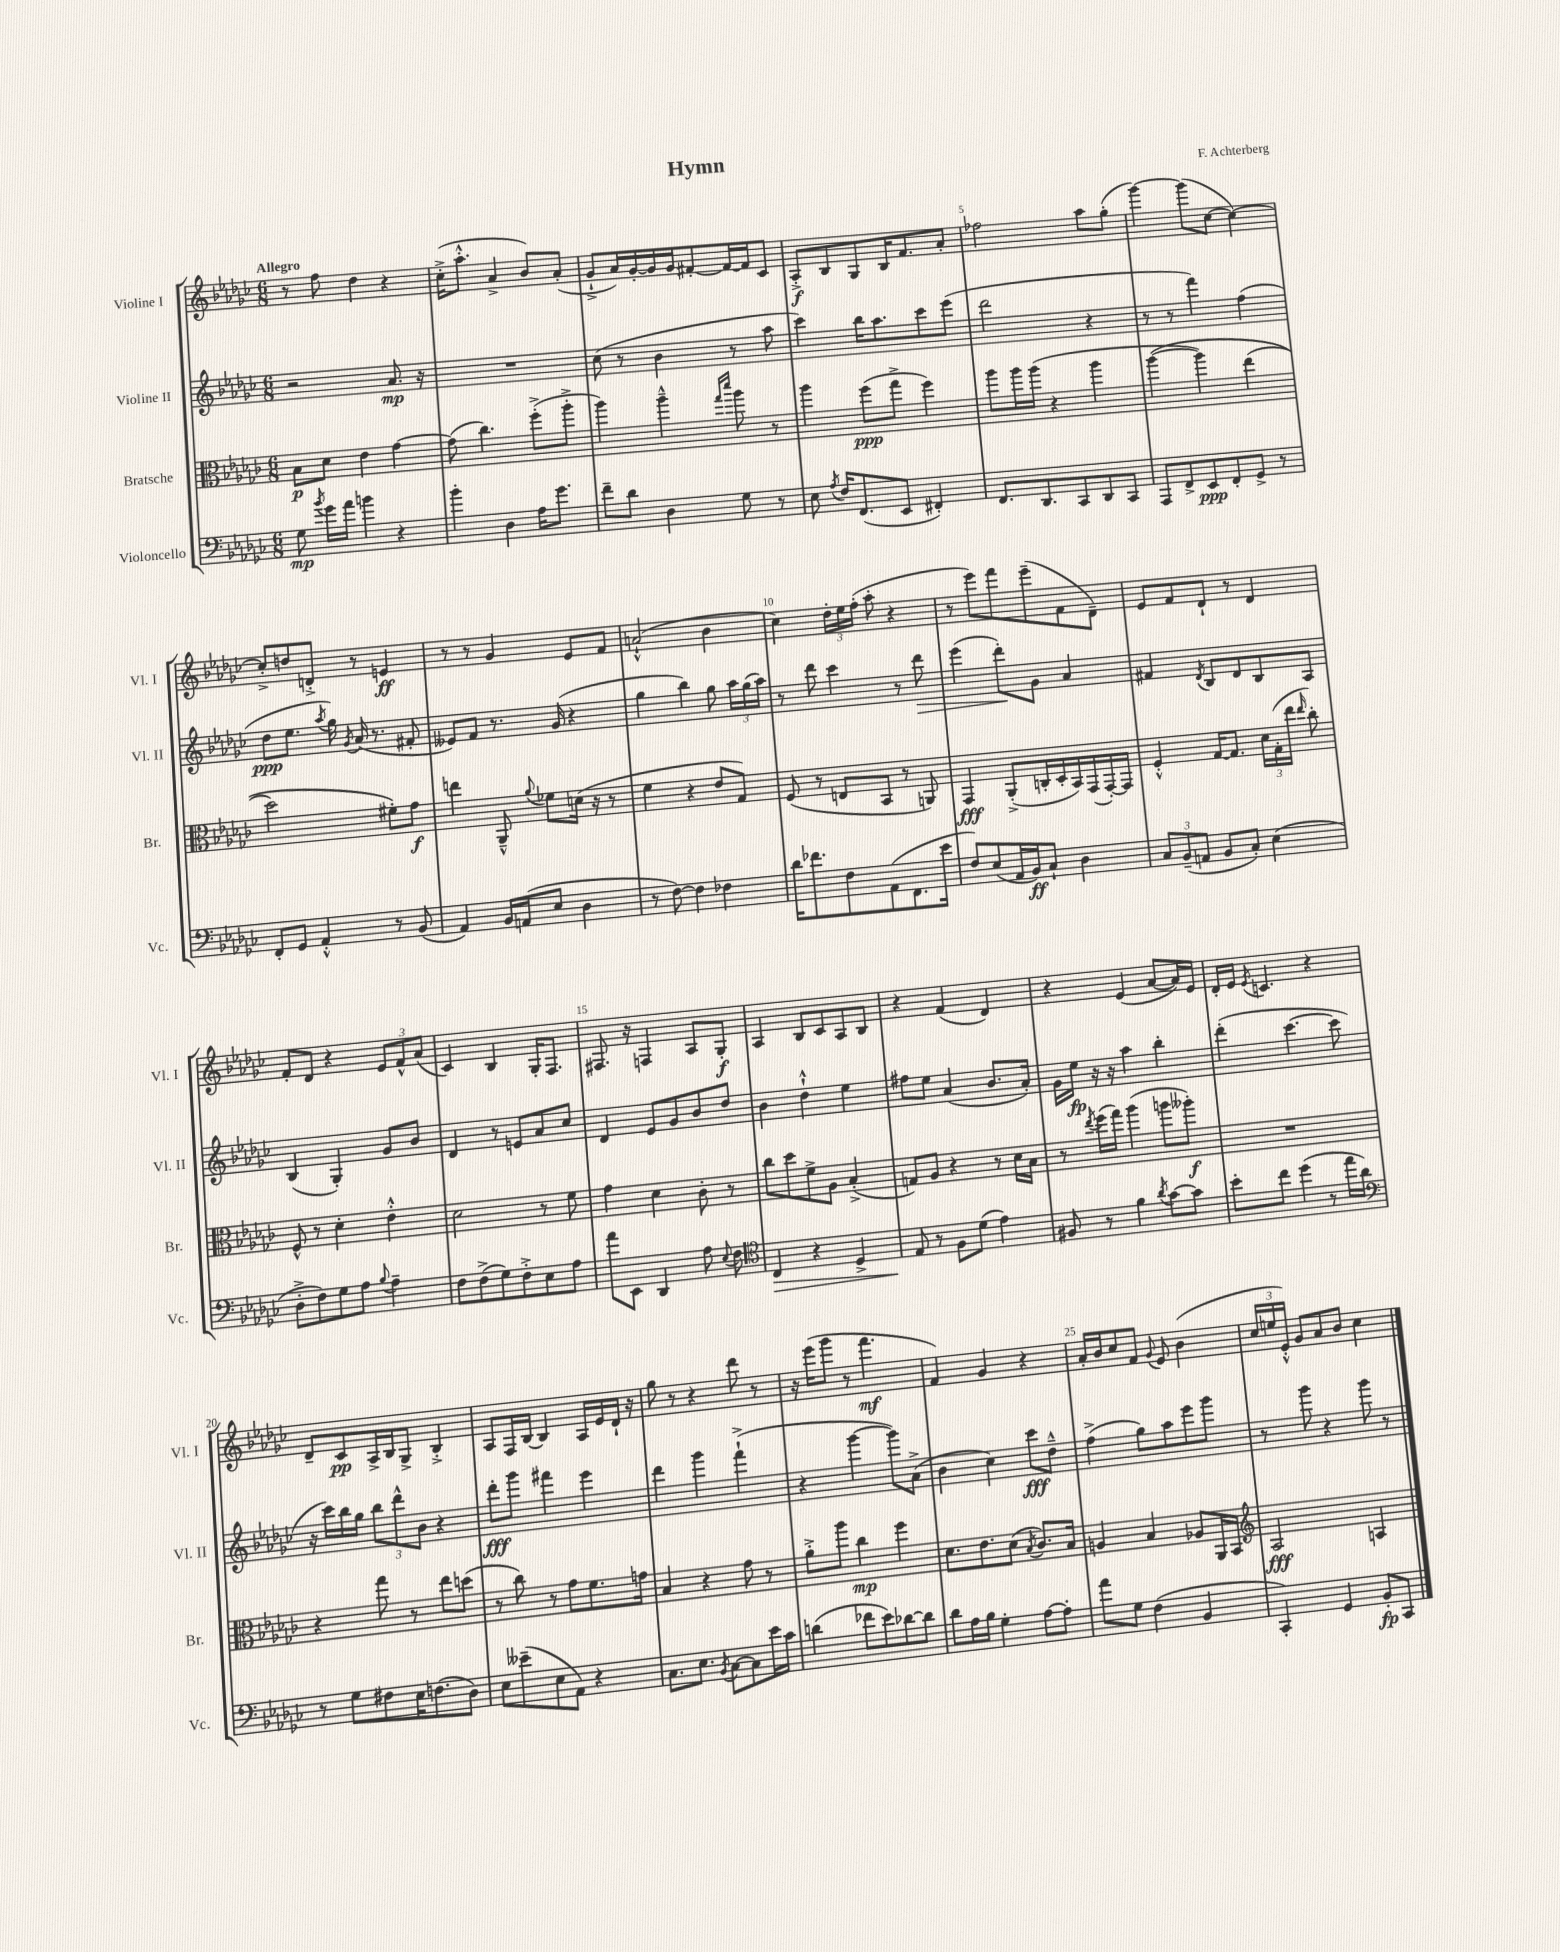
\header { title = "Hymn" composer = "F. Achterberg" }
<<
\new StaffGroup <<
\new Staff = "s0" \with { instrumentName = "Violine I" shortInstrumentName = "Vl. I" } {
    \clef treble \key ges \major \numericTimeSignature \time 6/8 \tempo "Allegro"
    \autoBeamOff r8 f''8 des''4 r4 |
    ces''16[-.->( aes''8.]-.-^ aes'4-> bes'8[) aes'8]-.( |
    ges'8[-!-> aes'16) ges'16~-. ges'16 ges'16 fis'8~-. fis'16~ fis'16 ces'8] |
    aes8[-.->\f bes8 ges8 bes16 f'8. aes'8]-. |
    fes''2 aes''8[ ges''8]-.( |
    ges'''4~) ges'''8[( ces''8]~ ces''4~) |
    ces''8[-.-> d''8 d'8]-.-> r8 e'4\ff |
    r8 r8 ges'4 ees'8[ f'8] |
    a'2-!-^( bes'4 |
    ces''4) \tuplet 3/2 { des''16[-. ees''16 f''16]-.( } aes''8-. r4 |
    r8 ees'''8[) f'''8 ees'''8--( f'8 des'8]--) |
    ees'8[ f'8 des'8]-! r8 des'4 |
    f'8[-. des'8] r4 \tuplet 3/2 { ees'8[ f'8-^ aes'8]( } |
    ces'4) bes4 ges16[-. f8.] |
    fis8. r16 f4 aes8[ ges8]-.\f |
    aes4 bes8[ ces'8 aes8 bes8] |
    r4 f'4( des'4) |
    r4 ees'4( aes'8[~ aes'16) ees'16] |
    des'16[-. ees'16] \acciaccatura { ees'8 } c'4. r4 |
    des'8[-- ces'8\pp aes16-> bes16 ges8]-> bes4-.-> |
    aes8[ f16 bes16]~ bes4 aes16[ ees'16 des'16]-! r16 |
    ges''8 r8 r4 des'''8 r8 |
    r16 ees'''16[( ges'''8] r8 f'''4.\mf |
    f'4) ges'4 r4 |
    aes'16[-. bes'16 ces''8 f'8] \appoggiatura { ges'8 } ees'8 bes'4( |
    \tuplet 3/2 { ces''16[ e''16 ees'16]-.-^) } ges'8[ aes'8 bes'8] ces''4 \bar "|." |
}
\new Staff = "s1" \with { instrumentName = "Violine II" shortInstrumentName = "Vl. II" } {
    \clef treble \key ges \major \numericTimeSignature \time 6/8
    \autoBeamOff r2 aes'8.\mp r16 |
    R2. |
    ces''8( r8 bes'4 r8 aes''8 |
    ces'''4) bes''16[ aes''8. ces'''8 ees'''8]( |
    des'''2 r4 |
    r8 r8 f'''4) f''4( |
    des''8[\ppp ees''8.] \acciaccatura { aes''8 } ges''16) \acciaccatura { ges'8 } aes'16( r8. fis'8-. |
    eeses'8[) f'8] r8. ges'16( r4 |
    ges''4 bes''4) ges''8 \tuplet 3/2 { aes''16[ ges''16( aes''16]) } |
    r8 des'''8 ces'''4 r8 des'''8\> |
    ees'''4( des'''8[-.\!) ges'8] aes'4 |
    fis'4 \acciaccatura { des'8 } bes8[ des'8 bes8 aes8] |
    bes4( ges4-.) ges'8[ bes'8] |
    des'4 r8 e'8[ aes'8 ces''8] |
    des'4 ees'8[ ges'8 bes'8 des''8] |
    bes'4 des''4-!-^ ees''4 |
    fis''8[ ees''8] aes'4( bes'8.[ aes'16]-.) |
    ges'16[ ees''16]\fp r16 r16 aes''4 bes''4-. |
    des'''4-.( ces'''4.~ ces'''8 |
    r16 ces'''16[) bes''16 ges''16] \tuplet 3/2 { bes''8[ des'''8-^ bes'8] } r4 |
    des'''8[-.\fff ges'''8] fis'''4 ees'''4 |
    des'''4 ges'''4 f'''4-!->( |
    r4 ges'''4~ ges'''8[) aes'8]->( |
    bes'4 ces''4) ces'''8[\fff des''8]---^ |
    f''4->( ges''8[) aes''8 ees'''8 ges'''8] |
    r8 ges'''8 r4 ges'''8 r8 \bar "|." |
}
\new Staff = "s2" \with { instrumentName = "Bratsche" shortInstrumentName = "Br." } {
    \clef alto \key ges \major \numericTimeSignature \time 6/8
    \autoBeamOff bes8[\p des'8] ees'4 ges'4~ |
    ges'8( ces''4.) f''8[-.->( aes''8]-.-> |
    aes''4) aes''4---^ \grace { ges''16[ des'''16] } aes''8 r8 |
    aes''4 f''8[\ppp( ges''8]-> f''4) |
    aes''8[ aes''16 aes''16]( r4 aes''4 |
    aes''4~\( aes''4) ees''4( |
    des''2) fis'8[-.\) ges'8]\f |
    e''4 aes,8---^ \appoggiatura { aes'8 } fes'8[ d'16]( r16 r8 |
    f'4 r4 ees'8[ ges8]) |
    f8( r8 e8[ bes,8] r8 a,8) |
    ges,4\fff aes,8[-.->( c16-. des16-. bes,16) ges,16( ges,16~-.) ges,16] |
    f4-.-^ ges16[~ ges8.] \tuplet 3/2 { des'16[ ges16-.( ees''16] } \grace { ees''16 } ces''8-.) |
    f8-^ r8 des'4-. ees'4-.-^ |
    des'2 r8 f'8 |
    ges'4 des'4 ces'8-. r8 |
    ces''8[ des''8 f'8-> aes8] bes4-.->( |
    g8[) aes8] r4 r8 des'16[ bes16] |
    r8 \acciaccatura { ees''8 } f''16[( ges''16]) aes''4( a''8[ aeses''8]-.\f) |
    R2. |
    r4 ges''8 r8 ees''8[ d''8]( |
    r8 ces''8) r8 ges'8[ f'8. g'16] |
    bes4 r4 ges'8 r8 |
    aes'8[-.-> aes''8] ces''4\mp f''4 |
    des'8.[ ees'8. des'8]( \acciaccatura { bes8 } ces'8.[) bes16] |
    a4 bes4 aes8[ aes,16 bes,16] |
    \clef treble aes2\fff a4 \bar "|." |
}
\new Staff = "s3" \with { instrumentName = "Violoncello" shortInstrumentName = "Vc." } {
    \clef bass \key ges \major \numericTimeSignature \time 6/8
    \autoBeamOff ges8\mp \acciaccatura { bes'8 } ges'16[ aes'16] b'4 r4 |
    bes'4-. des4 aes16[ ges'8.] |
    f'8[-- des'8] des4 ges8 r8 |
    ees8 \acciaccatura { aes8 } f16[ f,8.( ees,8] fis,4-.) |
    f,8.[ des,8. ces,8 des,8 ces,8] |
    aes,,8[ f,8-> ees,8\ppp f,8-. ges,8]-> r8 |
    f,8[-. ges,8] aes,4-.-^ r8 bes,8( |
    aes,4) bes,16[ a,16( ees8] des4 |
    r8 f8~) f4 fes4 |
    des'16[ fes'8. f8 aes,8( f,8. ees'16] |
    f8[) ees8( aes,16 bes,16\ff) ces8]-! des4 |
    \tuplet 3/2 { ces8[ bes,8--( a,8] } bes,8[ ces8]-.) ees4( |
    des8[-.-> f8) ges8 aes8] \appoggiatura { bes8 } aes4-- |
    f8[ f8->( ges8) f8-.-> ees8 aes8] |
    aes'8[ ees,8] des,4 aes8 \appoggiatura { ees8 } f8 |
    \clef tenor ces4\> r4 des4-> |
    ees8\! r8 f8[ des'8]( ees'4) |
    fis8 r8 f'4 \acciaccatura { aes'8 } ges'8[~ ges'8] |
    bes'8[-. ces''8] des''4( r8 ees''16[ aes'16]) |
    \clef bass r8 ges8[ fis8 ees16 f8.( des8]) |
    ees8[ eeses'8--( ees8 aes,8]) r4 |
    ces8.[ ees8.] \acciaccatura { bes,8 } ces8[~ ces8 ees'16 ces'16] |
    d'4( fes'8[ ees'8) des'8~ des'8] |
    des'8[ aes16 bes16] ges4-. aes8[~ aes8]-. |
    aes'8[ ges8] f4( bes,4 |
    ces,4-.) ges,4 bes,8[-.\fp ces,8] \bar "|." |
}
>>
>>
\layout { \context { \Score \override BarNumber.break-visibility = ##(#f #t #t) barNumberVisibility = #(every-nth-bar-number-visible 5) } }
